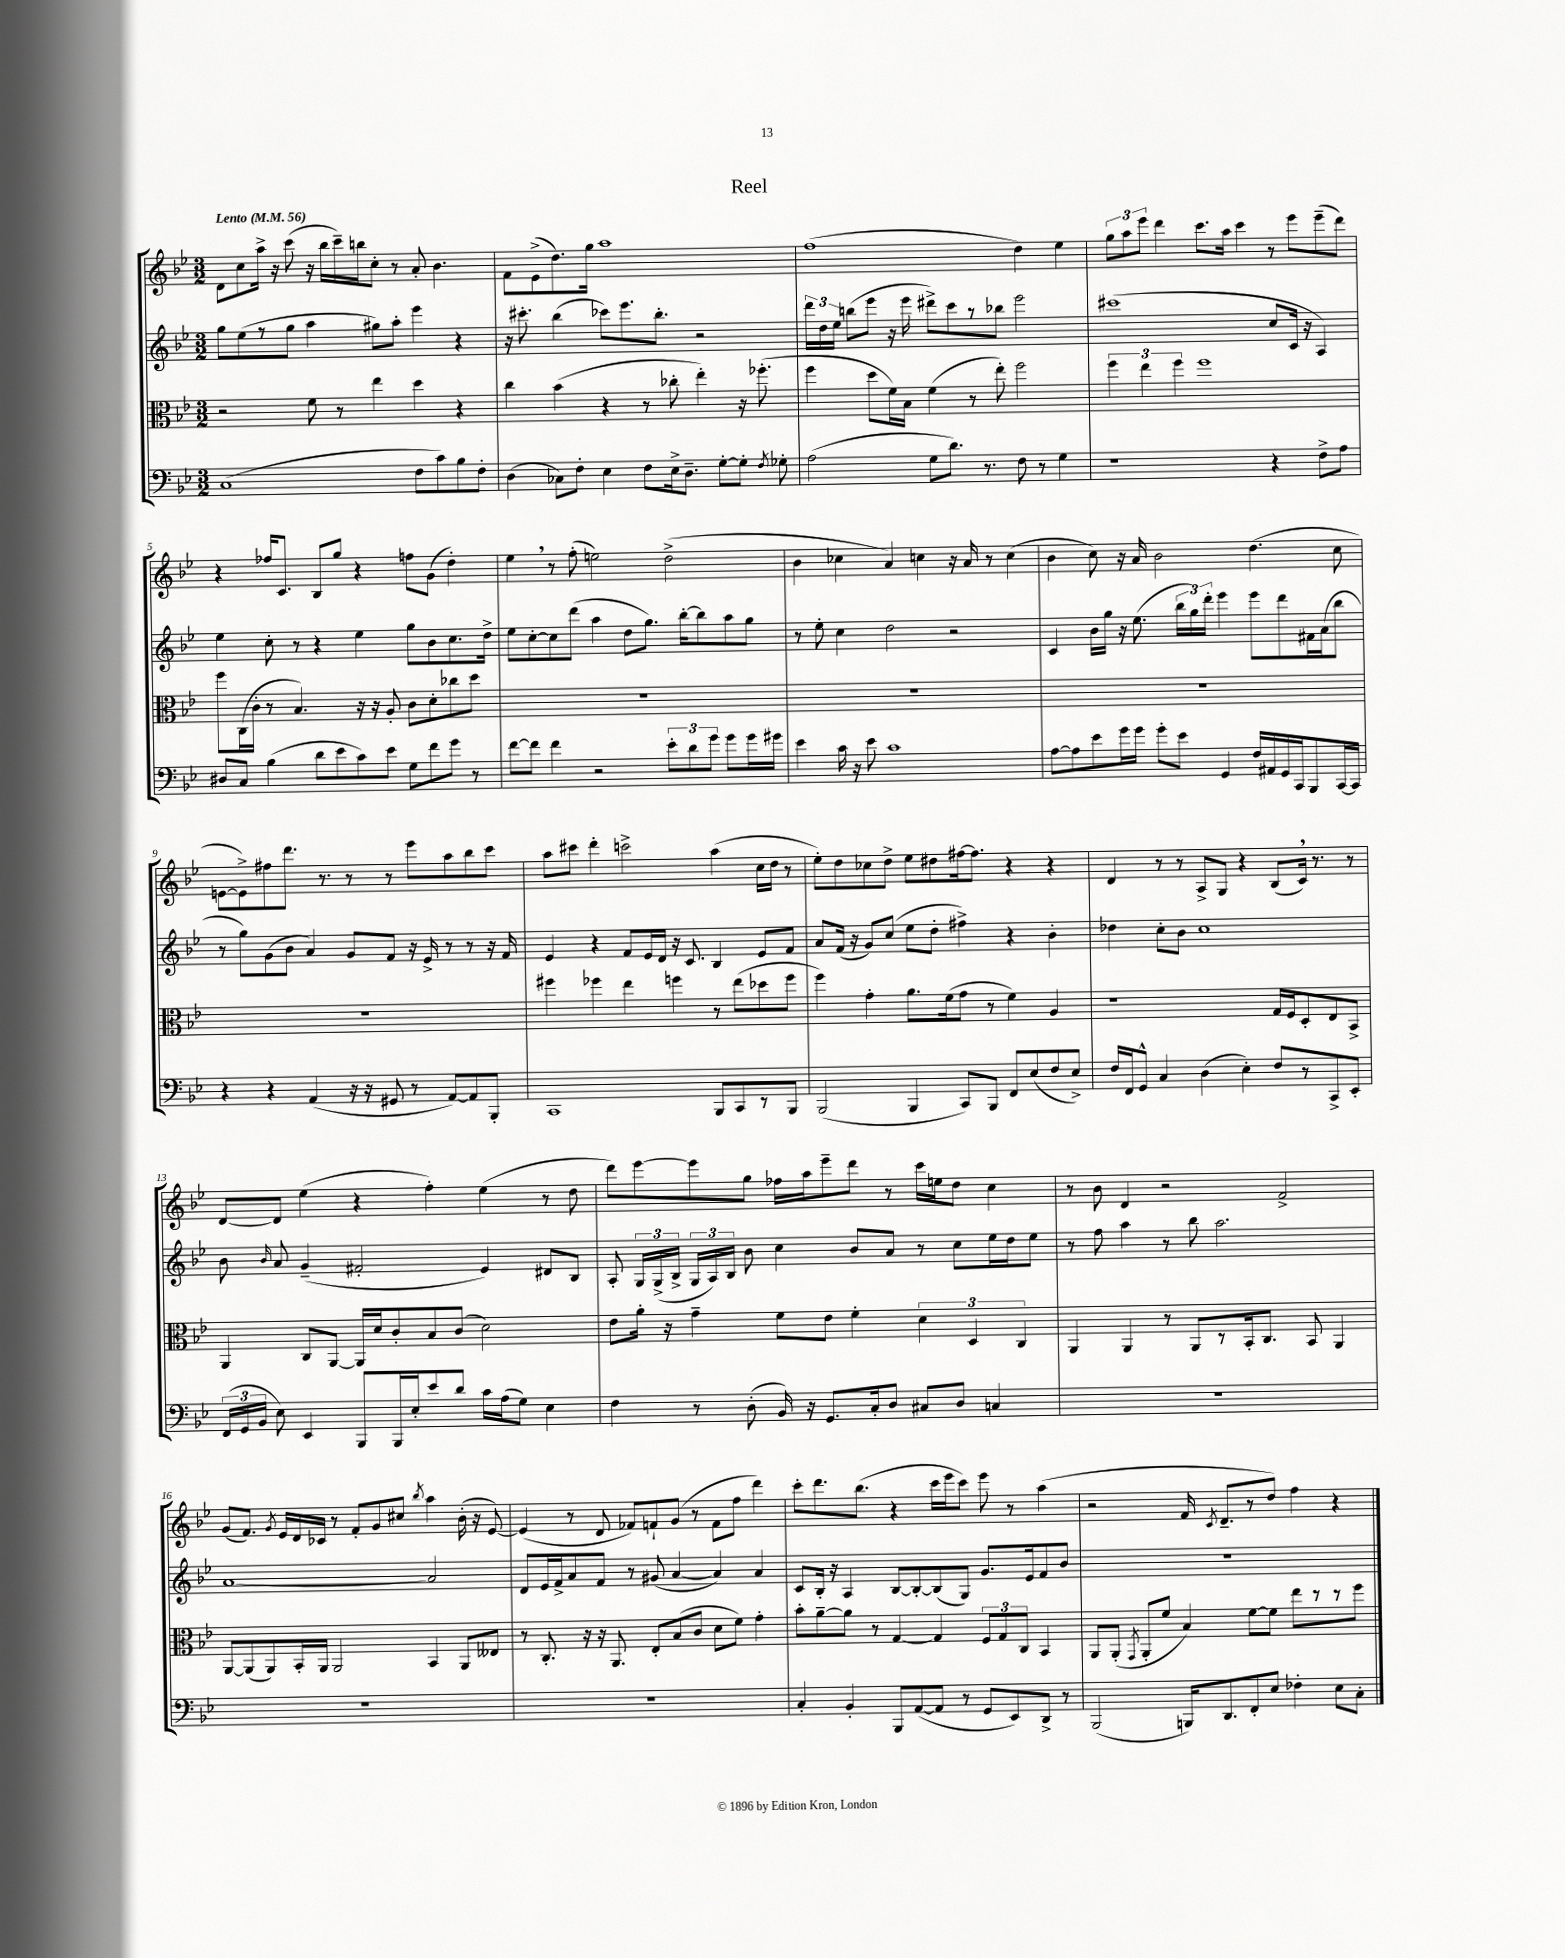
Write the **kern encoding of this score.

**kern	**kern	**kern	**kern
*staff4	*staff3	*staff2	*staff1
*clefF4	*clefC3	*clefG2	*clefG2
*k[b-e-]	*k[b-e-]	*k[b-e-]	*k[b-e-]
*M3/2	*M3/2	*M3/2	*M3/2
*MM56	*MM56	*MM56	*MM56
(1C	2r	8gg	8d
.	.	(8ee-	8cc
.	.	8r	16aa^
.	.	.	16r
.	.	8gg	(8ccc
.	8f	4aa	16r
.	.	.	16bb-
.	8r	.	16ccc~)
.	.	.	16bb
.	4ee-	8gg#)	8cc'
.	.	8aa'	8r
8F	4dd	4eee-	8a'
8c)	.	.	4.b-
8B-	4r	4r	.
8F'	.	.	.
=	=	=	=
(4D	4cc	16r	8f
.	.	8.ccc#'	.
.	.	.	(8e-^
8C-)	(4b-	(4bb-	8.dd)
8F'	.	.	.
.	.	.	16gg
4E-	4r	8ccc-)	1aa
.	.	8.eee-	.
8F	8r	.	.
.	.	8.bb-'	.
16E-^	8cc-'	.	.
8.D~	.	.	.
.	4ee-')	2r	.
[8G'	.	.	.
8G']	16r	.	.
.	(8.ff-'	.	.
8qF	.	.	.
8G-'	.	.	.
=	=	=	=
(2A	4ff	24ddd	(1ff
.	.	24dd	.
.	.	24ee-	.
.	.	(8bb	.
.	8dd	8eee-	.
.	16f)	16r	.
.	16B-	16eee-	.
8G	(4f	8ddd#^)	.
8.d)	.	8ccc	.
.	8r	8r	.
8.r	.	.	.
.	8ee-')	8bb-	.
8F	2ff	2eee-	4dd)
8r	.	.	.
4G	.	.	4ee-
=	=	=	=
1r	6ff	(1ccc#	12gg
.	.	.	12aa
.	6ee-	.	12eee-
.	.	.	4ddd
.	6ff	.	.
.	1ff	.	8.ccc
.	.	.	16aa
.	.	.	4ccc
4r	.	8cc	8r
.	.	16c	8eee-
.	.	16r	.
8F^	.	4A)	(8eee-~
8A	.	.	8ddd)
=	=	=	=
8D#	8ff	4ee-	4r
8C	(16C	.	.
.	16c'	.	.
(4B-	8r	8cc'	16ff-
.	.	.	8.c
.	4.B-)	8r	.
8d	.	4r	8B-
8e-	.	.	8gg
8c)	16r	4ee-	4r
.	16r	.	.
8e-	8A'	.	.
8G	8c	8gg	8ff
8f	8d'	8b-	(8g
8g	8cc-	8.cc	4dd')
8r	8dd	.	.
.	.	16dd^	.
=	=	=	=
[8f	1.r	8ee-	4ee-
8f]	.	[8cc'	.
4f	.	8cc]	8r
.	.	(8ddd	(8ff'
2r	.	4aa	2ee)
.	.	8dd	.
.	.	8.gg)	.
12e-'	.	.	(2dd^
.	.	[16bb-'	.
12d	.	.	.
.	.	8bb-]	.
12g	.	.	.
8g	.	8aa	.
16g	.	8gg	.
16g#	.	.	.
=	=	=	=
4e-	1.r	8r	4b-
.	.	8ee-'	.
16c	.	4cc	4cc-
16r	.	.	.
8e-	.	.	.
1c	.	2dd	4a)
.	.	.	4cc
.	.	2r	16r
.	.	.	16a
.	.	.	8r
.	.	.	(4cc
=	=	=	=
[8A	1.r	4c	4b-
8A]	.	.	.
8e-	.	16b-	8cc)
.	.	16gg	.
16g	.	16r	16r
16g	.	(8.ee-	16a
8g'	.	.	2b-
8e-	.	24bb-	.
.	.	24gg)	.
.	.	24ddd'	.
4GG	.	4eee-	.
16F	.	8eee-	(4.dd
16AA#	.	.	.
16GG	.	8ddd	.
16CC	.	.	.
8BBB-	.	16f#	.
.	.	(16a	.
[16CC	.	8bb-	8cc
16CC]	.	.	.
=	=	=	=
4r	1.r	8r	[8e
.	.	8gg)	8e^])
4r	.	(8g	8ff#
.	.	8b-	8.ddd
(4AA	.	4a)	.
.	.	.	8.r
16r	.	8g	8r
16r	.	.	.
8GG#	.	8f	8r
8r	.	16r	8eee-
.	.	16e-^	.
[8AA)	.	8r	8aa
8AA]	.	8r	8bb-
8BBB-'	.	16r	8ccc
.	.	16f	.
=	=	=	=
1CC	4ff#	4e-	8aa
.	.	.	8ccc#
.	4ff-	4r	4ddd'
.	4ee-	8f	2ccc^
.	.	16e-	.
.	.	16d	.
.	4ff	16r	.
.	.	8.c	.
8BBB-	8r	4B-	(4aa
8CC	(8ee-	.	.
8r	8dd-	8e-	16cc
.	.	.	16dd
8BBB-	8ff	8f	8r
=	=	=	=
(2BBB-	4ff)	8a	8ee-')
.	.	(16f	8dd
.	.	16r	.
.	4g'	8g)	8cc-
.	.	(8cc	8dd^
4BBB-	8.a	8ee-	8ee-
.	.	8dd'	8dd#
.	(16f	.	.
8CC)	8g	4ff#^)	[16ff#
.	.	.	8.ff#]
8BBB-	8r	.	.
8FF	4f)	4r	4r
(8E-	.	.	.
8F	4A	4b-'	4r
8E-^)	.	.	.
=	=	=	=
16F	1r	4dd-	4d
16FF	.	.	.
8GG^^	.	.	.
4C	.	8cc'	8r
.	.	8b-	8r
(4D	.	1cc	8A^
.	.	.	8G
4E-')	.	.	4r
8F	16G	.	(8B-
.	16F	.	.
8r	8D'	.	16c)
.	.	.	8.r
8CC^	8E-	.	.
8EE-'	8BB-^	.	8r
=	=	=	=
(24FF	4AA	8b-	[8d
24GG	.	.	.
24BB-	.	.	.
.	.	16qqb-	.
8E-)	.	8a	8d]
4EE-	8C	(4g~	(4ee-
.	[8AA	.	.
8BBB-	16AA]	2f#'	4r
.	16d	.	.
16BBB-	8c'	.	.
16E-'	.	.	.
8e-	8B-	.	4ff')
8d	(8c	.	.
16c	2d)	4e-)	(4ee-
(16A	.	.	.
8G)	.	.	.
4E-	.	8d#	8r
.	.	8B-	8dd
=	=	=	=
4F	8e-	8A'	8ddd)
.	16a'	24G	[8eee-
.	.	(24G^	.
.	16r	.	.
.	.	24B-^	.
8r	4g~	24G	8eee-]
.	.	24A)	.
.	.	24B-	.
(8D'	.	8b-	8gg
16BB-)	8f	4cc	16ff-
16r	.	.	16aa
8.GG	8e-	.	8eee-~
.	4f'	8b-	8ddd
16C'	.	.	.
8D	.	8a	8r
8C#	6d	8r	16ccc
.	.	.	16ee
8D	.	8cc	8dd
.	6D	.	.
4C	.	16ee-	4cc
.	.	16dd	.
.	6C	.	.
.	.	8ee-	.
=	=	=	=
1.r	4AA	8r	8r
.	.	8ff	8b-
.	4AA	4aa	4d
.	8r	8r	2r
.	8AA	8bb-	.
.	8r	2.aa	.
.	16BB-'	.	.
.	8.C	.	.
.	.	.	2f^
.	8BB-	.	.
.	4AA	.	.
=	=	=	=
1.r	[8AA	[1a	(8g
.	(8AA]	.	8.f)
.	8AA)	.	.
.	.	.	8qg
.	.	.	16e-
.	16BB-'	.	16d
.	16AA	.	16c-
.	2AA	.	8r
.	.	.	8f'
.	.	.	8g
.	.	.	8cc#
.	.	.	8qbb-
.	4BB-	2a]	4aa
.	8AA	.	(16b-'
.	.	.	16r
.	8E--	.	[8e-)
=	=	=	=
1.r	8r	8d	(4e-]
.	8.C'	16e-	.
.	.	16f^	.
.	.	8a	8r
.	16r	.	.
.	16r	8f	8d
.	8.AA	.	.
.	.	8r	8f-)
.	8E-'	(8g#	8f`
.	(8B-	[4a	(8g
.	8c	.	8r
.	8d	4a])	8f
.	8f)	.	8ff
.	4g'	4a	4ddd)
=	=	=	=
4C'	8b-'	8c	8ccc'
.	[8a~	16B-'	8.ddd
.	.	16r	.
4BB-'	8a]	4A	.
.	.	.	(8.bb-
.	8r	.	.
8BBB-	[4G	[8B-	4r
([8AA	.	8B-'_	.
8AA]	4G]	(8B-]	16ccc
.	.	.	16eee-
8r	.	8G)	8ccc)
8GG	12F	8.g	8eee-
.	12G	.	.
8EE-)	.	.	8r
.	12C	.	.
.	.	16e-	.
8DD^	4BB-	8f	(4aa
8r	.	8b-	.
=	=	=	=
(2BBB-	8AA	1.r	2r
.	(8AA'	.	.
.	8qGG	.	.
.	8AA'	.	.
.	8f	.	.
16BBB)	4B-)	.	16f
.	.	.	8qc
8.DD	.	.	8.d~
8FF'	[8f	.	8r
8E-	8f]	.	8dd)
4F-'	8ee-	.	4ff
.	8r	.	.
8E-	8r	.	4r
8C'	8ff	.	.
==	==	==	==
*-	*-	*-	*-
